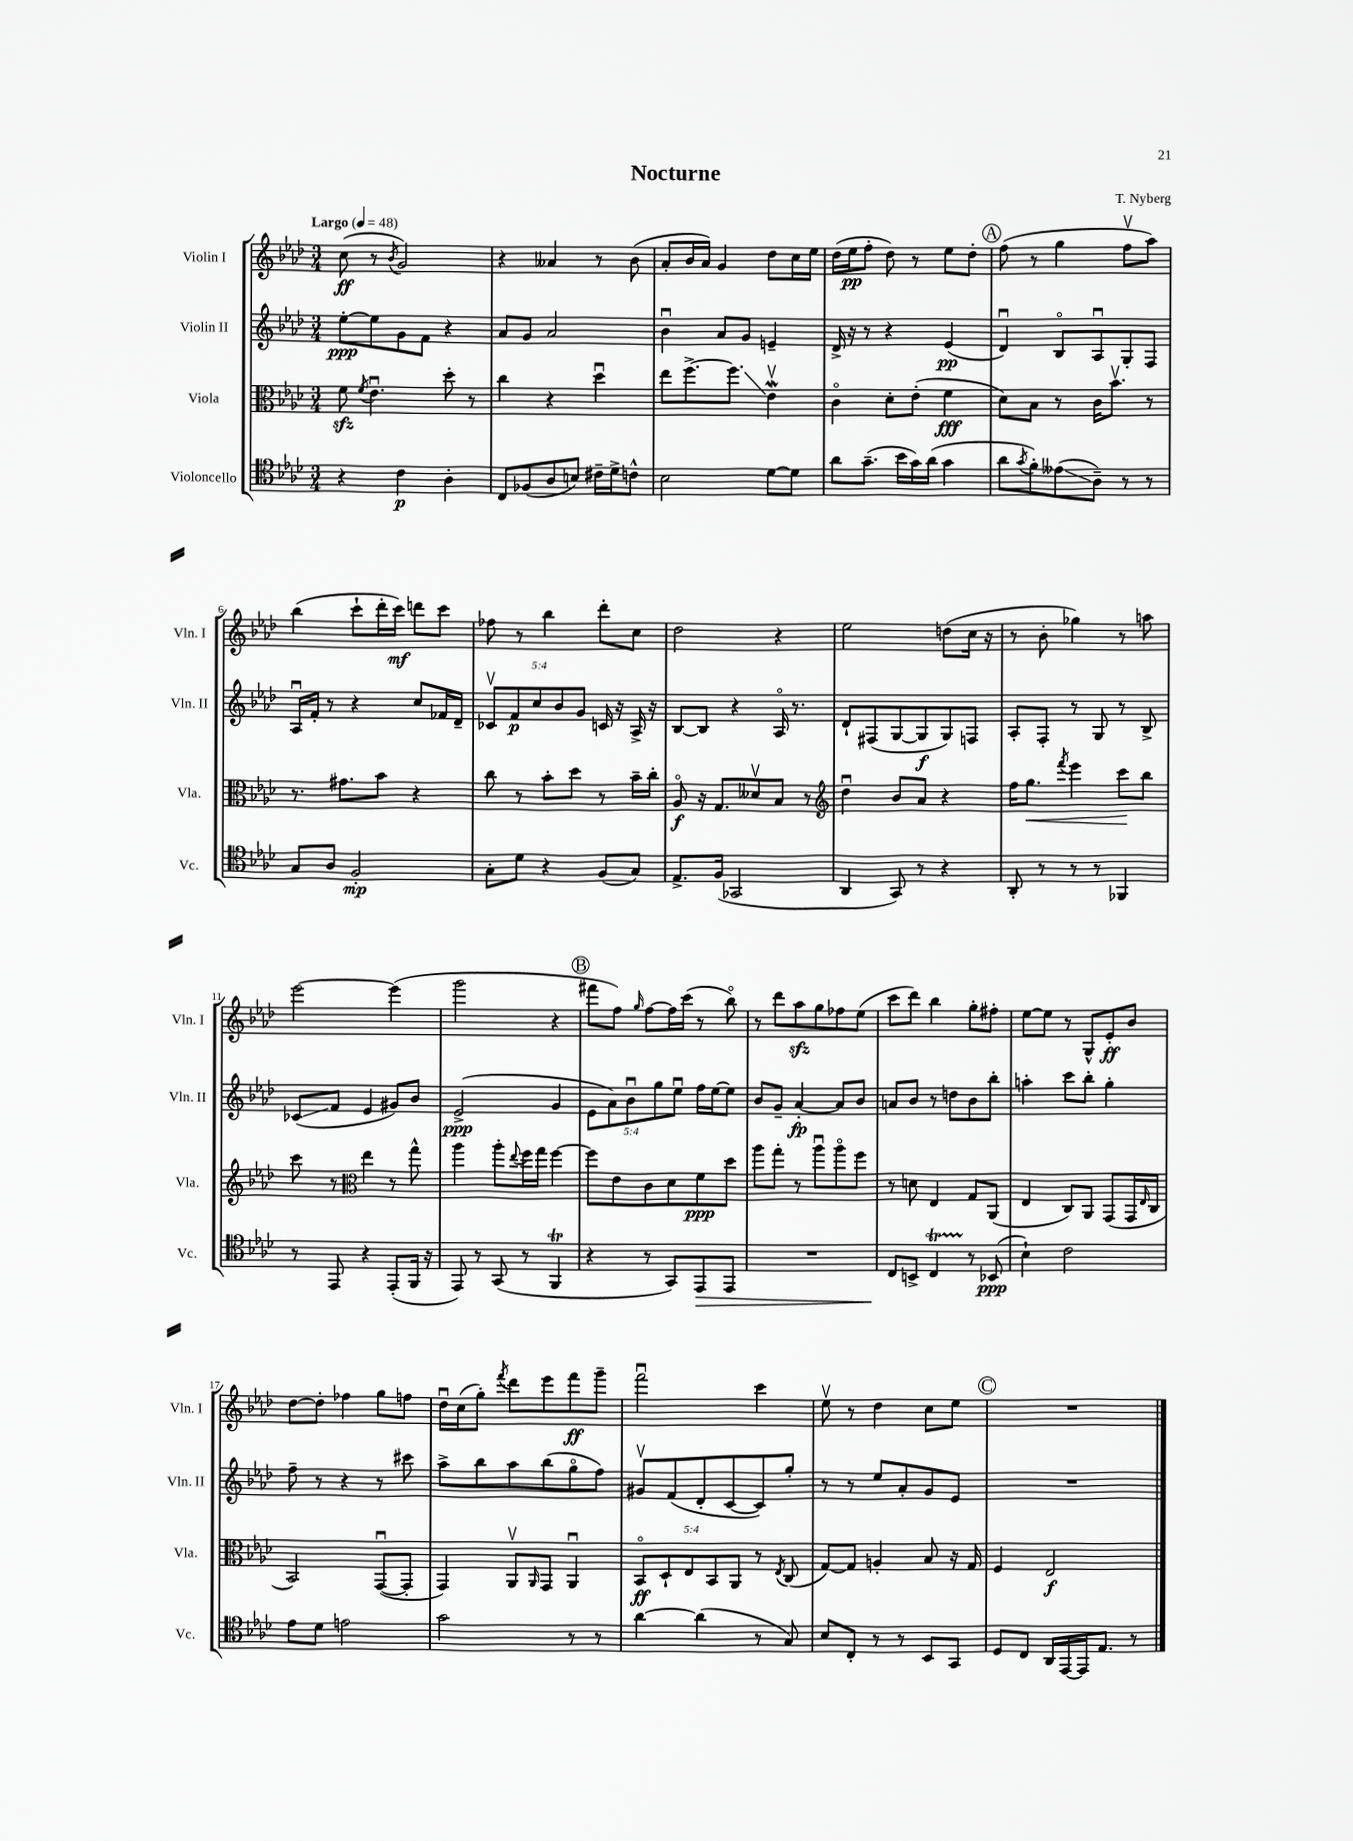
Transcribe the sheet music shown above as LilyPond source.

\header { title = "Nocturne" composer = "T. Nyberg" }
<<
\new StaffGroup <<
\new Staff = "s0" \with { instrumentName = "Violin I" shortInstrumentName = "Vln. I" } {
    \clef treble \key aes \major \numericTimeSignature \time 3/4 \tempo "Largo" 4 = 48
    c''8\ff( r8 \acciaccatura { bes'8 } g'2) |
    r4 aeses'4 r8 bes'8( |
    aes'8-. bes'16 aes'16) g'4 des''8 c''16 ees''16 |
    des''16( ees''16\pp f''8-. des''8) r8 ees''8 des''8-. |
    \mark \markup { \circle "A" } f''8( r8 g''4 f''8\upbow aes''8) |
    bes''4( c'''8-! des'''16-. c'''16\mf) d'''8 c'''8 |
    fes''8 r8 bes''4 des'''8-. c''8 |
    des''2 r4 |
    ees''2 d''8( c''16 r16 |
    r8 bes'8-. ges''4) r8 a''8 |
    ees'''2~ ees'''4( |
    g'''2 r4 |
    \mark \markup { \circle "B" } fis'''8 f''8) \grace { g''16 } f''8~ f''16 c'''16( r8 bes''8\flageolet) |
    r8 des'''8 aes''8\sfz g''8 fes''8 ees''8( |
    c'''8 des'''8) bes''4 g''8-. fis''8-. |
    ees''8~ ees''8 r8 g8-^ ees'8-.\ff bes'8 |
    des''8~ des''8-. fes''4 g''8 f''8 |
    des''16\downbow c''16( g''8-.) \acciaccatura { f'''8 } des'''8 ees'''8 f'''8\ff g'''8-- |
    f'''2\downbow c'''4 |
    ees''8\upbow r8 des''4 c''8 ees''8 |
    \mark \markup { \circle "C" } R2. \bar "|." |
}
\new Staff = "s1" \with { instrumentName = "Violin II" shortInstrumentName = "Vln. II" } {
    \clef treble \key aes \major \numericTimeSignature \time 3/4 \override Staff.TupletNumber.text = #tuplet-number::calc-fraction-text
    ees''8~-.\ppp ees''8 g'8 f'8 r4 |
    aes'8 g'8 aes'2 |
    bes'4\downbow aes'8 g'8 e'4-- |
    des'16-> r16 r8 r4 ees'4\pp( |
    \mark \markup { \circle "A" } des'4\downbow) bes8\flageolet aes8\downbow g8-. f8 |
    aes16\downbow f'16-. r8 r4 c''8 fes'16 des'16-- |
    \tuplet 5/4 { ces'8\upbow f'8\p c''8 bes'8 g'8 } c'16 r16 aes16-> r16 |
    bes8~ bes8 r4 aes16\flageolet r8. |
    des'8-! fis8( g8~ g8\f g8) f8 |
    aes8-. f8-. r8 g8 r8 bes8-> |
    ces'8\glissando( f'8 ees'4 gis'8) bes'8 |
    ees'2->\ppp( g'4 |
    \mark \markup { \circle "B" } \tuplet 5/4 { ees'8 aes'8) bes'8\downbow g''8 ees''8\downbow } f''16 ees''16~ ees''8 |
    bes'8 g'8-- aes'4~-.\fp aes'8 bes'8 |
    a'8 bes'8 r8 d''8 bes'8 bes''8-. |
    a''4-. c'''8 bes''8-. g''4-. |
    f''8-- r8 r4 r8 cis'''8 |
    aes''8-> bes''8 aes''8 bes''8( g''8\flageolet f''8) |
    gis'8\upbow f'8( des'8-. c'8~ c'8) g''8-. |
    r8 r8 ees''8 aes'8-. g'8 ees'8 |
    \mark \markup { \circle "C" } R2. \bar "|." |
}
\new Staff = "s2" \with { instrumentName = "Viola" shortInstrumentName = "Vla." } {
    \clef alto \key aes \major \numericTimeSignature \time 3/4 \override Staff.TupletNumber.text = #tuplet-number::calc-fraction-text
    f'8\sfz \acciaccatura { f'8 } ees'4.\downbow des''8-. r8 |
    c''4 r4 des''4\downbow |
    ees''8 f''8.~-> f''8.\glissando ees'4\upbow\mordent |
    c'4\flageolet des'8-. ees'8-.( f'4\fff |
    \mark \markup { \circle "A" } des'8) bes8 r8 c'16 bes'8.\upbow r8 |
    r8. gis'8. bes'8 r4 |
    c''8 r8 bes'8-. des''8 r8 bes'16-- c''16-. |
    aes8\flageolet\f r16 g8. deses'8\upbow bes8 r8 |
    \clef treble des''4\downbow bes'8 aes'8 r4 |
    f''16 g''8.\< \acciaccatura { f'''8 } ees'''4 c'''8\! bes''8 |
    c'''8 r8 \clef alto ees''4 r8 g''8-^ |
    aes''4 aes''8-. \appoggiatura { ees''8 } f''16 g''16 f''4~ |
    \mark \markup { \circle "B" } f''8 ees'8 c'8 des'8 f'8\ppp des''8 |
    aes''8 g''8-. r8 aes''8\downbow aes''8\flageolet f''8 |
    r8 d'8 ees4 g8 aes,8( |
    ees4 c8) aes,8 g,8( g,16 \grace { ees16 } c16 |
    bes,2) g,8~\downbow( g,8-. |
    g,4) aes,8\upbow \grace { aes,16 } g,8 aes,4\downbow |
    \tuplet 5/4 { bes,8\flageolet\ff des8-! ees8 bes,8 aes,8 } r8 \acciaccatura { ees8 } c8( |
    g8~) g8 a4-. bes8 r16 g16 |
    \mark \markup { \circle "C" } f4 ees2\f \bar "|." |
}
\new Staff = "s3" \with { instrumentName = "Violoncello" shortInstrumentName = "Vc." } {
    \clef tenor \key aes \major \numericTimeSignature \time 3/4
    r4 c'4\p aes4-. |
    c8 fes8( aes8 b8) cis'16-- des'16-> c'8-^ |
    bes2 des'8~ des'8 |
    aes'8 g'8.--( bes'16 g'16) aes'16( g'4 |
    \mark \markup { \circle "A" } aes'8 \acciaccatura { g'8 } f'8-.) eeses'8\glissando( aes8--) r8 r8 |
    g8 aes8 f2-.\mp |
    g8-. des'8 r4 f8( g8) |
    ees8.-> f16( ges,2 |
    aes,4 g,8) r8 r4 |
    aes,8-. r8 r8 r8 fes,4 |
    r8 ees,8 r4 ees,8-.( f,16 r16 |
    ees,8) r8 g,8( r8 f,4\trill |
    \mark \markup { \circle "B" } r4 r8 g,8) ees,8\> ees,8 |
    R2. |
    c8\! b,8-> c4\startTrillSpan r8\stopTrillSpan bes,8\ppp( |
    bes4-!) c'2 |
    ees'8 des'8 e'2 |
    g'2 r8 r8 |
    aes'4~ aes'4( r8 g8) |
    bes8 c8-. r8 r8 bes,8 g,8 |
    \mark \markup { \circle "C" } des8 c8 aes,16 ees,16~ ees,16 ees8. r8 \bar "|." |
}
>>
>>
